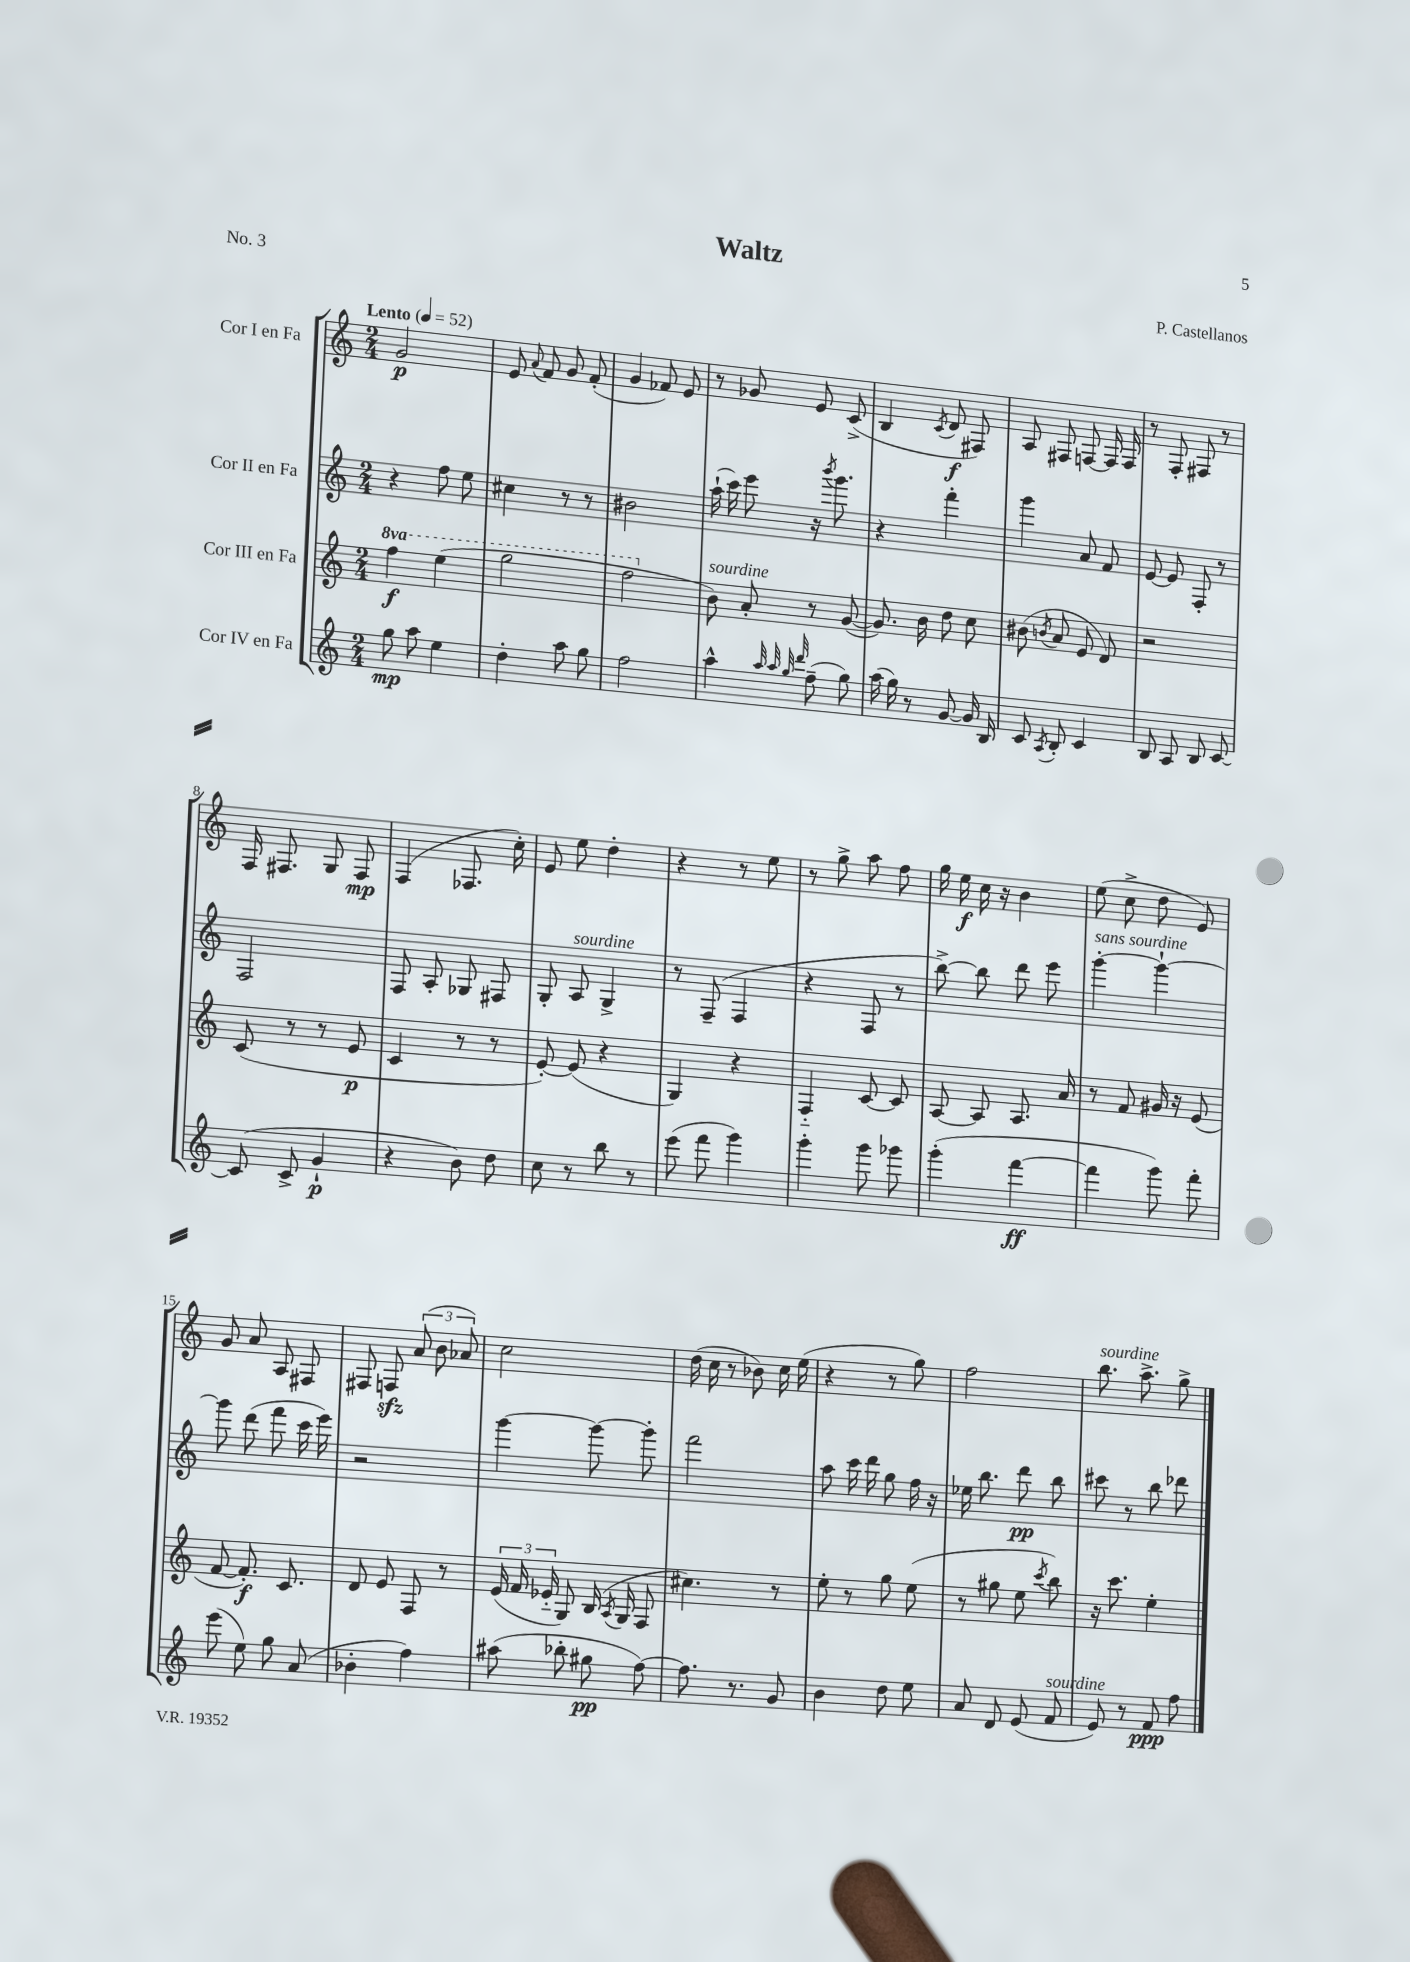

**kern	**kern	**kern	**kern
*staff4	*staff3	*staff2	*staff1
*clefG2	*clefG2	*clefG2	*clefG2
*k[]	*k[]	*k[]	*k[]
*M2/4	*M2/4	*M2/4	*M2/4
*MM52	*MM52	*MM52	*MM52
8gg	4fff	4r	2g
8aa	.	.	.
4ee	(4eee	8ff	.
.	.	8ee	.
=	=	=	=
4dd'	2ggg	4cc#	8e
.	.	.	8qqa
.	.	.	8f
8aa	.	8r	8g
8gg	.	8r	(8f'
=	=	=	=
2ff	2fff	2b#	4g
.	.	.	8f-)
.	.	.	8e
=	=	=	=
4aa^^	8b)	(16aa`	8r
.	.	16ccc)	.
.	8a'	8eee	8g-
32qqaa	.	.	.
32qqaa	.	.	.
32qqgg	.	.	.
32qqddd	.	.	.
(8ff~	8r	16r	8e
.	.	8qbbb	.
.	.	8.ggg	.
8gg)	([8g	.	(8c^
=	=	=	=
(16aa	8.g])	4r	4B
16gg)	.	.	.
8r	.	.	.
.	16b	.	.
.	.	.	8qc
[8g	8dd	4fff'	8d
16g]	8cc	.	8F#)
16B	.	.	.
=	=	=	=
8c	(8b#	4ggg	8A
8qA	8qb	.	.
8B'	8a	.	8F#
4c	8e	8a	[8F
.	8d)	8f	16F]
.	.	.	16F
=	=	=	=
8B	2r	[8e	8r
8A	.	8e]	8F'
8B	.	8F'	8F#
[8c	.	8r	8r
=	=	=	=
(8c]	(8c	2F	16F
.	.	.	8.F#
8c^	8r	.	.
4g`	8r	.	8G
.	8e	.	8F#
=	=	=	=
4r	4c	8F	(4F
.	.	8A'	.
8b)	8r	8G-	8.F-
8dd	8r	8F#	.
.	.	.	16cc')
=	=	=	=
8cc	[8e')	8G'	8e
8r	(8e]	8A	8ee
8bb	4r	4G^	4dd'
8r	.	.	.
=	=	=	=
(8eee	4G)	8r	4r
8fff	.	(8F~	.
4ggg)	4r	4F	8r
.	.	.	8ee
=	=	=	=
4ggg'	4F'~	4r	8r
.	.	.	8gg^
8ggg	[8c	8F	8aa
8ggg-	8c]	8r	8ff
=	=	=	=
(4ggg'	[8A	[8bb^)	16gg
.	.	.	16ee
.	8A]	8bb]	16cc
.	.	.	16r
[4fff	8.A	8ddd	4b
.	.	8eee	.
.	16a	.	.
=	=	=	=
4fff]	8r	[4ggg'	(8ee
.	8f	.	8cc^
8ggg)	16g#	4ggg`_	8dd
.	16r	.	.
8fff'	(8e	.	8e)
=	=	=	=
(8eee	[8f	8ggg]	8g
8ee)	8.f'])	(8ddd	8a
8gg	.	8fff	8A
.	8.c	.	.
(8a	.	16ccc	8F#
.	.	16eee)	.
=	=	=	=
4b-'	8d	2r	8F#
.	8e	.	8F
4ff)	8F	.	(12a
.	.	.	12b
.	8r	.	.
.	.	.	12a-)
=	=	=	=
(8aa#	(24e	[4ggg	2cc
.	24f	.	.
.	24e-'~	.	.
8bb-'	8G)	.	.
8gg#	(16B	8ggg_	.
.	8qA	.	.
.	16G	.	.
[8ff)	8F	8ggg']	.
=	=	=	=
8.ff]	4.cc#)	2fff	(16dd
.	.	.	16cc
.	.	.	8r
8.r	.	.	.
.	.	.	8b-)
8g	8r	.	16cc
.	.	.	(16ee
=	=	=	=
4b	8ee'	8aa	4r
.	8r	16ccc	.
.	.	16ddd	.
8dd	8gg	8gg	8r
8ee	(8ee	16ff	8gg)
.	.	16r	.
=	=	=	=
8a	8r	16ee-	2ff
.	.	8.bb	.
8d	8gg#	.	.
(8e	8ee	8ddd	.
.	8qccc	.	.
8f	8bb)	8bb	.
=	=	=	=
8e)	16r	8ccc#	8.bb
.	8.ccc	.	.
8r	.	8r	.
.	.	.	8.aa^
8f	4ee'	8bb	.
8ff	.	8ddd-	8gg^
==	==	==	==
*-	*-	*-	*-
